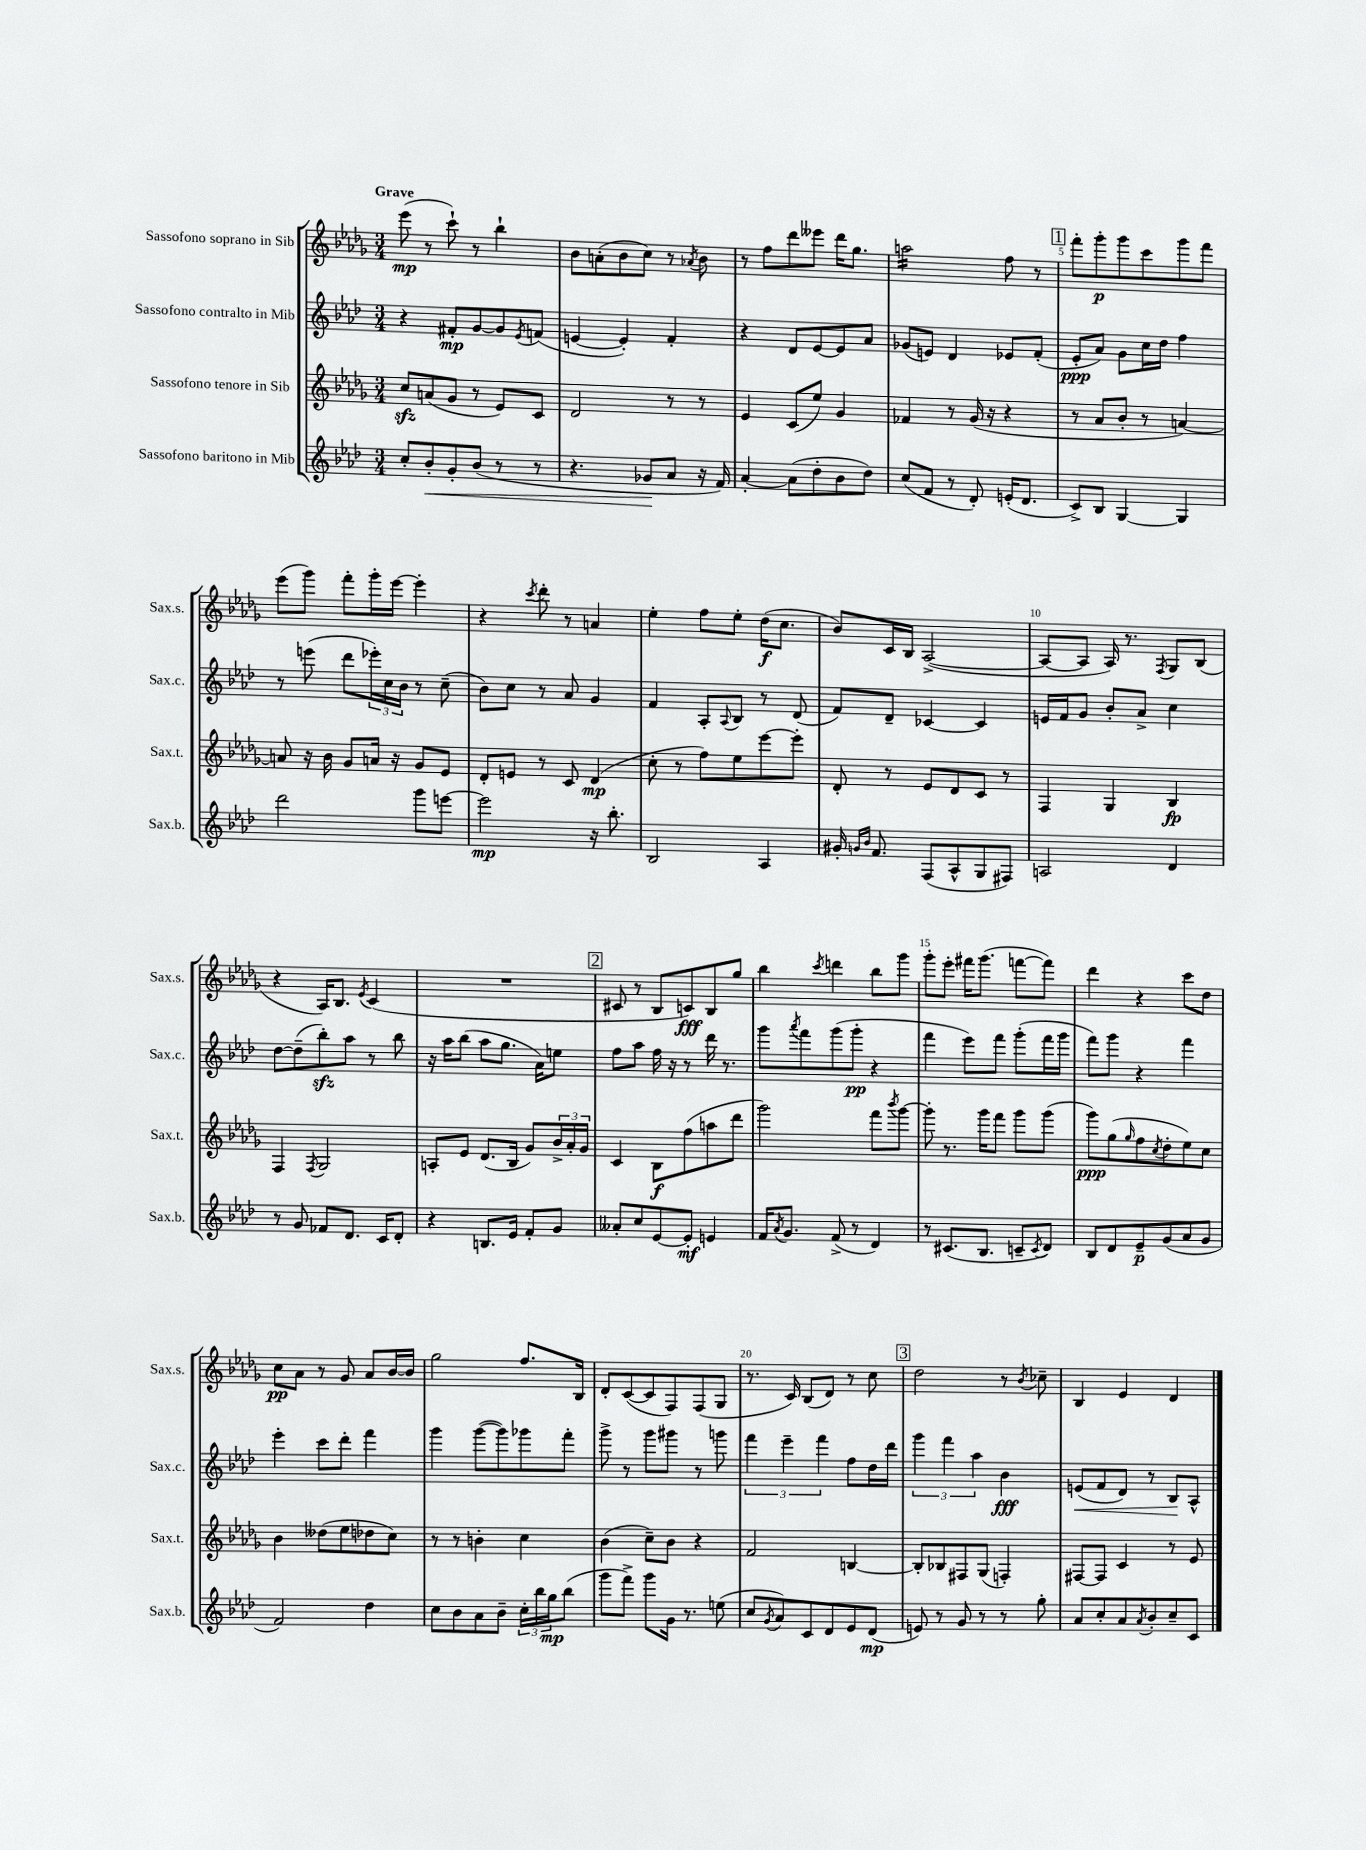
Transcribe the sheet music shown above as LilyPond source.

<<
\new StaffGroup <<
\new Staff = "s0" \with { instrumentName = "Sassofono soprano in Sib" shortInstrumentName = "Sax.s." } {
    \clef treble \key des \major \numericTimeSignature \time 3/4 \tempo "Grave"
    ees'''8\mp( r8 c'''8-!) r8 bes''4-! |
    bes'8 a'8-.( bes'8 c''8) r8 \acciaccatura { aes'8 } bes'8 |
    r8 f''8 des'''8 eeses'''8 des'''16 ges''8. |
    a''2:16 f''8 r8 |
    \mark \markup { \box "1" } f'''8-. ges'''8-.\p ges'''8 c'''8 ges'''8 f'''8 |
    ees'''8( ges'''8) f'''8-. ges'''16-. ees'''16~ ees'''4-. |
    r4 \acciaccatura { c'''8 } des'''8-. r8 a'4 |
    ees''4-. f''8 ees''8-. des''16\f( c''8. |
    bes'8) c'16 bes16 aes2~->( |
    aes8~ aes8 aes16) r8. \acciaccatura { f8 } ges8 bes8( |
    r4 aes16) bes8. \acciaccatura { ees'8 } c'4( |
    R2. |
    \mark \markup { \box "2" } cis'8 r8 bes8 c'8\fff) bes8 ges''8 |
    bes''4 \acciaccatura { c'''8 } d'''4 bes''8 ges'''8 |
    ges'''8-. ees'''8-. fis'''16 ges'''8.( f'''8~ f'''8) |
    des'''4 r4 c'''8 des''8 |
    c''8\pp aes'8 r8 ges'8 aes'8 bes'16~ bes'16 |
    ges''2 f''8. bes16 |
    des'8-. c'8~( c'8 f8) f8( ges8 |
    r8. c'16) bes8( des'8) r8 c''8 |
    \mark \markup { \box "3" } des''2 r8 \acciaccatura { bes'8 } ces''8-- |
    bes4 ees'4 des'4 \bar "|." |
}
\new Staff = "s1" \with { instrumentName = "Sassofono contralto in Mib" shortInstrumentName = "Sax.c." } {
    \clef treble \key aes \major \numericTimeSignature \time 3/4
    r4 fis'8-.\mp g'8~ g'8 \acciaccatura { ees'8 } f'8( |
    e'4~ e'4-.) f'4-. |
    r4 des'8 ees'8~ ees'8 aes'8 |
    ges'8( e'8) des'4 ees'8 f'8-.( |
    \mark \markup { \box "1" } ees'8-.\ppp aes'8) g'8 c''16 des''16 f''4 |
    r8 e'''8( des'''8 \tuplet 3/2 { ees'''16-.) c''16 bes'16 } r8 c''8--( |
    bes'8) c''8 r8 aes'8 g'4 |
    f'4 aes8-. \appoggiatura { aes8 } bes8 r8 des'8( |
    f'8) des'8-- ces'4~ ces'4 |
    e'16 f'16 g'8 bes'8-. aes'8-> c''4 |
    des''8~ des''8--( bes''8-.\sfz) aes''8 r8 bes''8 |
    r16 aes''16 bes''8( aes''8 g''8. aes'16) e''8 |
    \mark \markup { \box "2" } f''8 aes''8 f''16 r16 r8 des'''16 r8. |
    g'''8 \acciaccatura { aes'''8 } f'''8 g'''8( g'''8-.\pp r4 |
    f'''4 ees'''8) f'''8 g'''8-.( f'''16 g'''16 |
    f'''8) g'''8 r4 f'''4 |
    ees'''4-. c'''8 des'''8-. f'''4 |
    g'''4 g'''8~( g'''8) ges'''8 f'''8-. |
    g'''8-> r8 g'''8 gis'''8 r8 g'''8 |
    \tuplet 3/2 { f'''4 ees'''4-- f'''4 } f''8 des''16 des'''16 |
    \mark \markup { \box "3" } \tuplet 3/2 { g'''4 f'''4 aes''4 } bes'4\fff |
    e'8\<( f'8 des'8) r8 bes8\! aes8-^ \bar "|." |
}
\new Staff = "s2" \with { instrumentName = "Sassofono tenore in Sib" shortInstrumentName = "Sax.t." } {
    \clef treble \key des \major \numericTimeSignature \time 3/4
    c''8\sfz a'8( ges'8 r8 ees'8) c'8 |
    des'2 r8 r8 |
    ees'4 c'8( ees''8) ges'4 |
    fes'4 r8 ges'16( r16 r4 |
    \mark \markup { \box "1" } r8 aes'8 bes'8-. r8 a'4~) |
    a'8 r16 bes'16 ges'8 a'16 r16 ges'8 ees'8 |
    des'8-. e'8 r8 c'8 des'4\mp( |
    c''8-. r8 f''8) ees''8 ees'''8~ ees'''8-. |
    des'8-. r8 ees'8 des'8 c'8 r8 |
    f4 ges4 bes4\fp |
    f4 \acciaccatura { f8 } ges2 |
    a8-. ees'8 des'8.( bes16 ges'8) \tuplet 3/2 { bes'16-> aes'16-. ges'16 } |
    \mark \markup { \box "2" } c'4 bes8\f f''8( a''8 des'''8 |
    ges'''2) f'''8 \acciaccatura { bes'''8 } ges'''8~ |
    ges'''8-. r8. ges'''16 f'''8 ges'''8 ges'''8( |
    ges'''8\ppp) ges''8( \grace { ges''16 } f''8 \acciaccatura { c''8 } des''8-. ees''8) c''8 |
    bes'4 deses''8( ees''8 des''8 c''8) |
    r8 r8 b'4-. c''4 |
    bes'4( c''8--) bes'8 r4 |
    f'2 b4~ |
    \mark \markup { \box "3" } b8-. bes8 fis8 ges8( f4-.) |
    fis8~ fis8 c'4 r8 ees'8 \bar "|." |
}
\new Staff = "s3" \with { instrumentName = "Sassofono baritono in Mib" shortInstrumentName = "Sax.b." } {
    \clef treble \key aes \major \numericTimeSignature \time 3/4
    c''8-. bes'8-.\< g'8-. bes'8( r8 r8 |
    r4. ges'8\! aes'8 r16 f'16) |
    aes'4~-. aes'8( des''8-. bes'8 des''8) |
    c''8( f'8 r8 des'8-.) e'16-.( des'8. |
    \mark \markup { \box "1" } c'8->) bes8 g4~ g4 |
    des'''2 g'''8 e'''8~ |
    e'''2\mp r16 bes''8.-. |
    bes2 aes4 |
    gis'16-. \grace { g'16 bes'16 } f'8. f8( aes8-^ g8 fis8) |
    a2 des'4 |
    r8 g'8 fes'8 des'8. c'16 des'8-. |
    r4 b8. ees'16 f'8-. g'8 |
    \mark \markup { \box "2" } aeses'8-. c''8 ees'8~ ees'8-.\mf e'4 |
    f'16 \acciaccatura { aes'8 } g'8. f'8->( r8 des'4) |
    r8 cis'8.( bes8. c'8-- \acciaccatura { c'8 } des'8) |
    bes8 des'8 ees'8--\p g'8( aes'8 g'8 |
    f'2) des''4 |
    c''8 bes'8 aes'8 bes'8-- \tuplet 3/2 { c''16-. bes''16 g''16\mp } bes''8( |
    g'''8 f'''8->) g'''8 g'16 r8. e''8( |
    c''8 \acciaccatura { g'8 } aes'8) c'8 des'8 ees'8 des'8\mp( |
    \mark \markup { \box "3" } e'8) r8 g'8 r8 r8 g''8-. |
    aes'8 c''8-. aes'8 \acciaccatura { aes'8 } bes'8-. c''8-- c'8 \bar "|." |
}
>>
>>
\layout { \context { \Score \override BarNumber.break-visibility = ##(#f #t #t) barNumberVisibility = #(every-nth-bar-number-visible 5) } }
